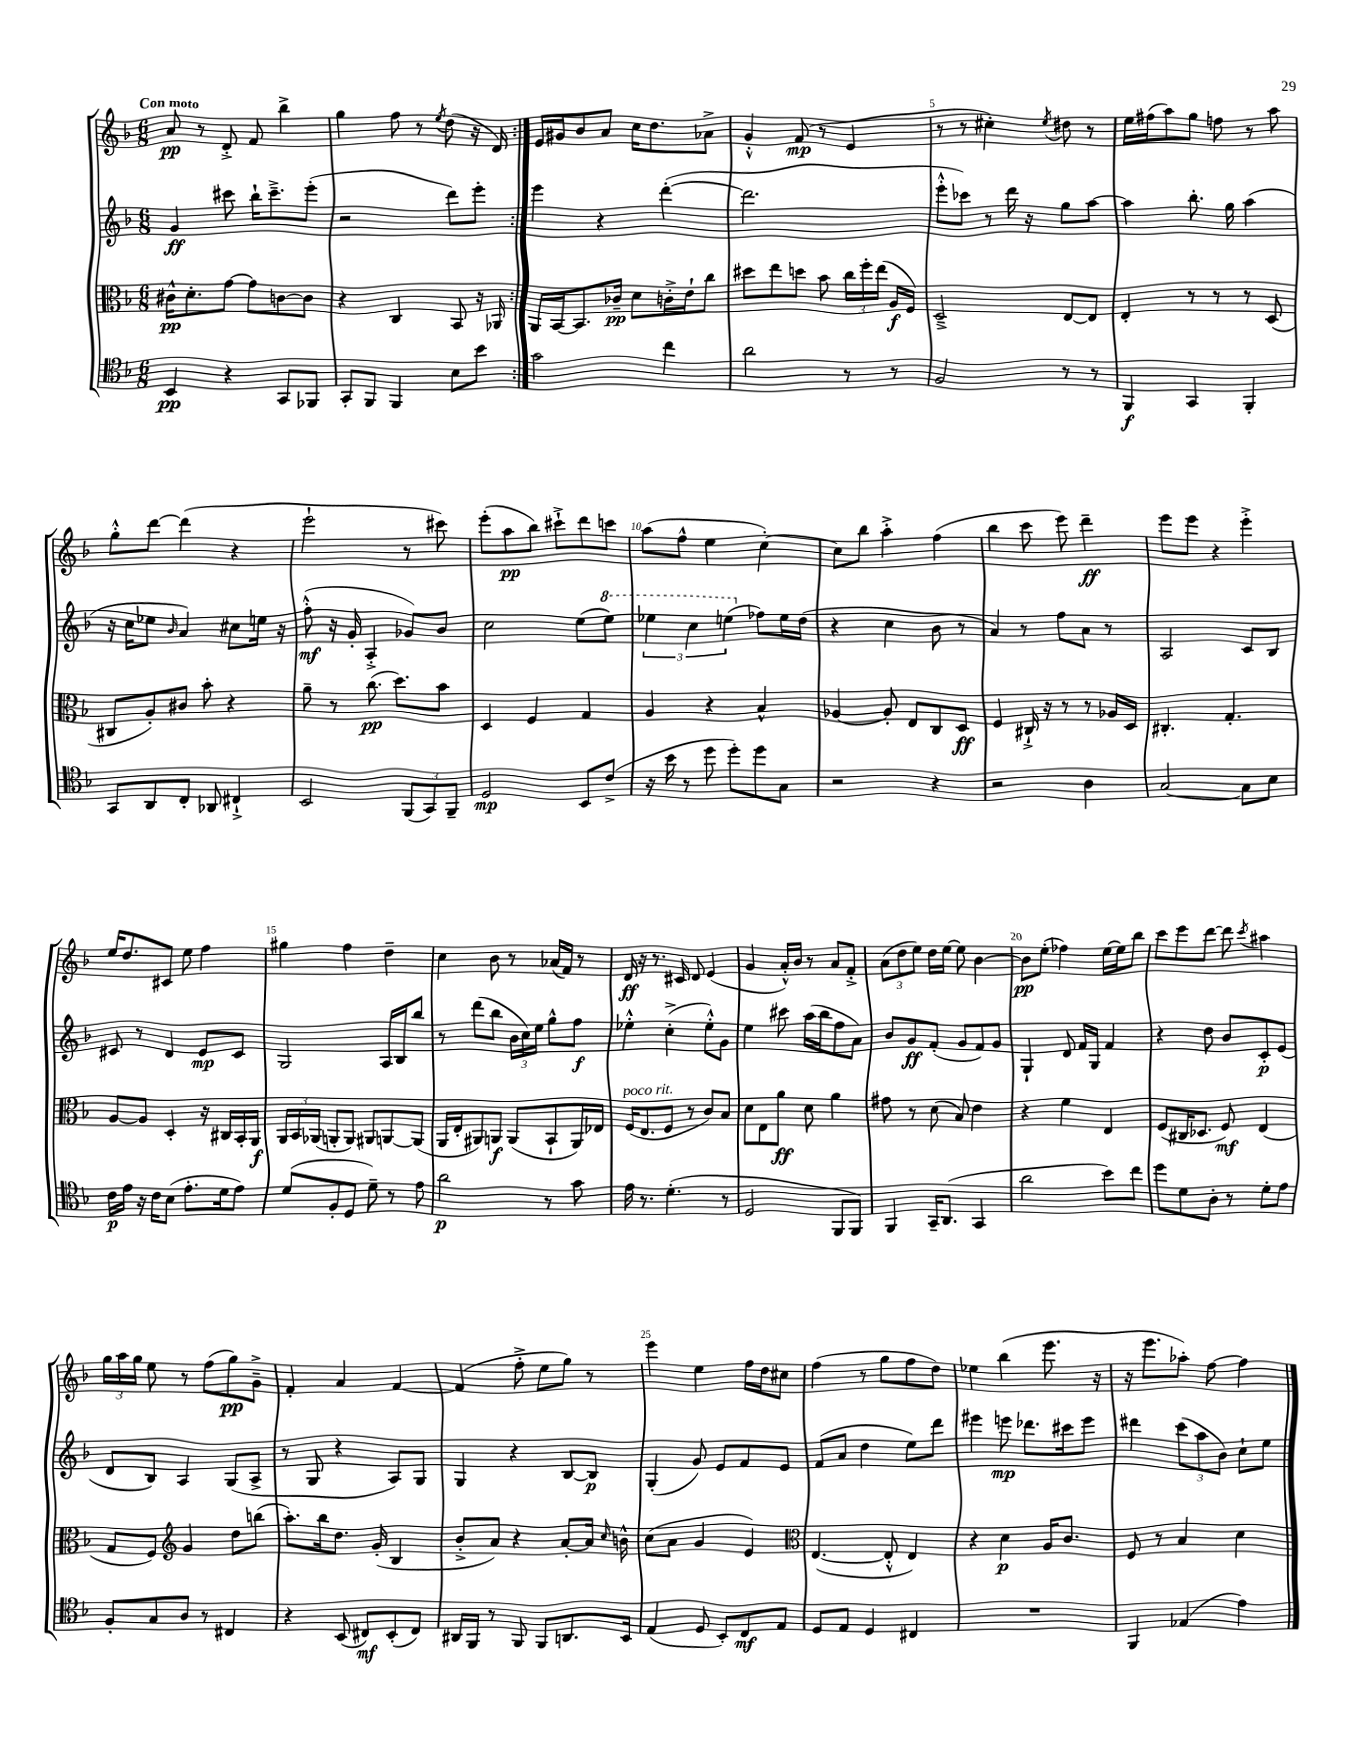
<<
\new StaffGroup <<
\new Staff = "s0" {
    \clef treble \key f \major \numericTimeSignature \time 6/8 \tempo "Con moto"
    \autoBeamOff \repeat volta 2 { a'8\pp r8 d'8-.-> f'8 bes''4-> |
    g''4 f''8 r8 \acciaccatura { e''8 } d''8( r16 d'16) | }
    e'16[ gis'16 bes'8 a'8] c''16[ d''8. aes'8]-> |
    g'4-.-^ f'8\mp( r8 e'4 |
    r8 r8 cis''4-.) \acciaccatura { e''8 } dis''8 r8 |
    e''16[ fis''16( a''8) g''8] f''8 r8 a''8 |
    g''8[-.-^ d'''8]~ d'''4( r4 |
    e'''2-! r8 cis'''8) |
    e'''8[-.( a''8\pp bes''8]) cis'''8[-!-> d'''8 c'''8] |
    a''8[( f''8]-^ e''4 c''4~-.) |
    c''8[ bes''8] a''4-.-> f''4( |
    bes''4 c'''8 e'''8) d'''4--\ff |
    e'''8[ e'''8] r4 e'''4-.-> |
    e''16[ d''8. cis'8] e''8 f''4 |
    gis''4 f''4 d''4-- |
    c''4 bes'8 r8 aes'16[( f'16]) r8 |
    d'16\ff r16 r8. cis'16 d'8 e'4( |
    g'4 a'16[-.-^) bes'16] r8 a'8[ f'8]-.-> |
    \tuplet 3/2 { a'8[( d''8 e''8]) } d''16[ e''16]~ e''8 bes'4~ |
    bes'8[\pp e''8]-.( fes''4) e''16[~ e''16 bes''8] |
    c'''8[ e'''8 d'''8]~ d'''8 \acciaccatura { c'''8 } ais''4 |
    \tuplet 3/2 { g''16[ a''16 g''16] } e''8 r8 f''8[( g''8\pp) g'8]---> |
    f'4-. a'4 f'4~ |
    f'4( f''8-.-> e''8[ g''8]) r8 |
    e'''4 e''4 f''16[ d''16 cis''8] |
    f''4( r8 g''8[ f''8 d''8]) |
    ees''4 bes''4( e'''8. r16 |
    r16 e'''8.[ aes''8]-.) f''8~ f''4 \bar "|." |
}
\new Staff = "s1" {
    \clef treble \key f \major \numericTimeSignature \time 6/8
    \autoBeamOff \repeat volta 2 { g'4\ff cis'''8 bes''16[-! cis'''8.---> e'''8]-.( |
    r2 d'''8[) e'''8]-. | }
    e'''4 r4 d'''4~-.( |
    d'''2. |
    e'''8[-.-^ ces'''8]) r8 d'''16 r16 g''8[ a''8]~ |
    a''4 bes''8.-. g''16 a''4( |
    r16 c''16[ ees''8] \grace { bes'16 } a'4) cis''8[ e''16] r16 |
    f''8-.-^\mf( r16 g'16-. a4-.-> ges'8[) bes'8] |
    c''2 e''8[( \ottava #1 e'''8]) |
    \tuplet 3/2 { ees'''4 c'''4 e'''4( \ottava #0 } fes''8[) e''16 d''16]( |
    r4 c''4 bes'8 r8 |
    a'4) r8 f''8[ a'8] r8 |
    a2 c'8[ bes8] |
    cis'8 r8 d'4 e'8[\mp cis'8] |
    g2 a16[ bes16 bes''8] |
    r8 d'''8[( bes''8] \tuplet 3/2 { bes'16[ c''16) e''16] } g''8[-^ f''8]\f |
    ees''4-.-^ c''4-.->( ees''8[-.-^) g'8] |
    e''4 cis'''8 a''16[( bes''16 f''8 a'8]) |
    bes'8[ g'8\ff f'8]-.( g'8[ f'8) g'8] |
    g4-! d'8 f'16[ g16] f'4 |
    r4 d''8 bes'8[ c'8-.\p e'8]( |
    d'8[ bes8]) a4 g8[( a8]-> |
    r8 g8 r4 a8[) g8] |
    g4 r4 bes8[~ bes8]\p |
    g4-.( g'8) e'8[ f'8 e'8] |
    f'8[( a'8] d''4 e''8[) d'''8] |
    eis'''4 e'''8\mp des'''8.[ cis'''16 e'''8] |
    dis'''4 \tuplet 3/2 { c'''8[( a''8 bes'8]) } c''8[-! e''8] \bar "|." |
}
\new Staff = "s2" {
    \clef alto \key f \major \numericTimeSignature \time 6/8
    \autoBeamOff \repeat volta 2 { cis'16[-^\pp d'8.-. g'8]~ g'8[ c'8~ c'8] |
    r4 c4 bes,8 r16 aes,16 | }
    a,16[ bes,16~ bes,8. ces'16]--\pp d'8[ c'16-.-> e'16-! c''8] |
    dis''8[ e''8 d''8] bes'8 \tuplet 3/2 { c''16[ f''16-. e''16]( } a16[\f f16]) |
    d2---> e8[~ e8] |
    e4-. r8 r8 r8 d8( |
    cis8[ a8-.) cis'8] bes'8-. r4 |
    a'8-- r8 c''8.\pp( d''8.[) bes'8] |
    d4 f4 g4 |
    a4 r4 bes4-^ |
    aes4~ aes8-. e8[ c8 d8]\ff |
    f4 cis16-!-> r16 r8 r8 aes16[ d16] |
    cis4.-. g4.-. |
    a8[~ a8] d4-. r16 cis16[ bes,16-. a,16]\f |
    \tuplet 3/2 { a,16[ bes,16 aes,16]( } a,8[-. a,8]) ais,8[ a,8~ a,8]( |
    a,16[ e16-. ais,8) a,8]\f a,8[( bes,8-! a,16) ees16] |
    f16[^\markup { \italic "poco rit." }( e8. f8] r8 c'8[) bes8] |
    d'8[ e8 a'8]\ff d'8 a'4 |
    gis'8 r8 d'8( bes8) e'4 |
    r4 f'4 e4 |
    f8[( cis16 des8.] f8\mf) e4( |
    g8[ f8]) \clef treble g'4 d''8[ b''8]( |
    a''8.[-.) bes''16 d''8.] g'16-.( bes4 |
    bes'8[-.-> a'8]) r4 a'8[~-. a'16] \grace { c''16 } b'16-^ |
    c''8[( a'8] g'4 e'4) |
    \clef alto e4.~( e8-.-^ e4) |
    r4 d'4\p a16[ c'8.] |
    f8 r8 bes4 d'4 \bar "|." |
}
\new Staff = "s3" {
    \clef tenor \key f \major \numericTimeSignature \time 6/8
    \autoBeamOff \repeat volta 2 { bes,4\pp r4 g,8[ fes,8] |
    g,8[-. f,8] f,4 bes8[ bes'8] | }
    g'2 c''4 |
    a'2 r8 r8 |
    f2 r8 r8 |
    f,4\f g,4 f,4-. |
    g,8[ a,8 c8]-. aes,8 cis4-!-> |
    bes,2 \tuplet 3/2 { f,8[( g,8) f,8]-- } |
    d2\mp bes,8[ c'8]->( |
    r16 bes'16 r8 d''8 d''8[-.) d''8 g8] |
    r2 r4 |
    r2 a4 |
    g2~ g8[ bes8] |
    c'16[\p e'16] r16 c'16[ bes8]( e'8.[-. d'16 e'8]) |
    d'8[( f8-. d8] d'8--) r8 e'8 |
    a'2\p r8 g'8 |
    e'16 r8. d'4.-.( r8 |
    d2 f,8[ f,8]) |
    f,4 g,16[-- a,8.]( g,4 |
    a'2 bes'8[) c''8] |
    d''8[ d'8 a8]-. r8 d'8[-. e'8] |
    f8[-. g8 a8] r8 cis4 |
    r4 bes,8( cis8[\mf) bes,8-.( cis8]) |
    ais,16[ f,16] r8 f,8 f,8[ a,8. bes,16] |
    e4( d8 bes,8[-.) c8\mf e8] |
    d8[ e8] d4 cis4 |
    R2. |
    f,4 ees4( e'4) \bar "|." |
}
>>
>>
\layout { \context { \Score \override BarNumber.break-visibility = ##(#f #t #t) barNumberVisibility = #(every-nth-bar-number-visible 5) } }
